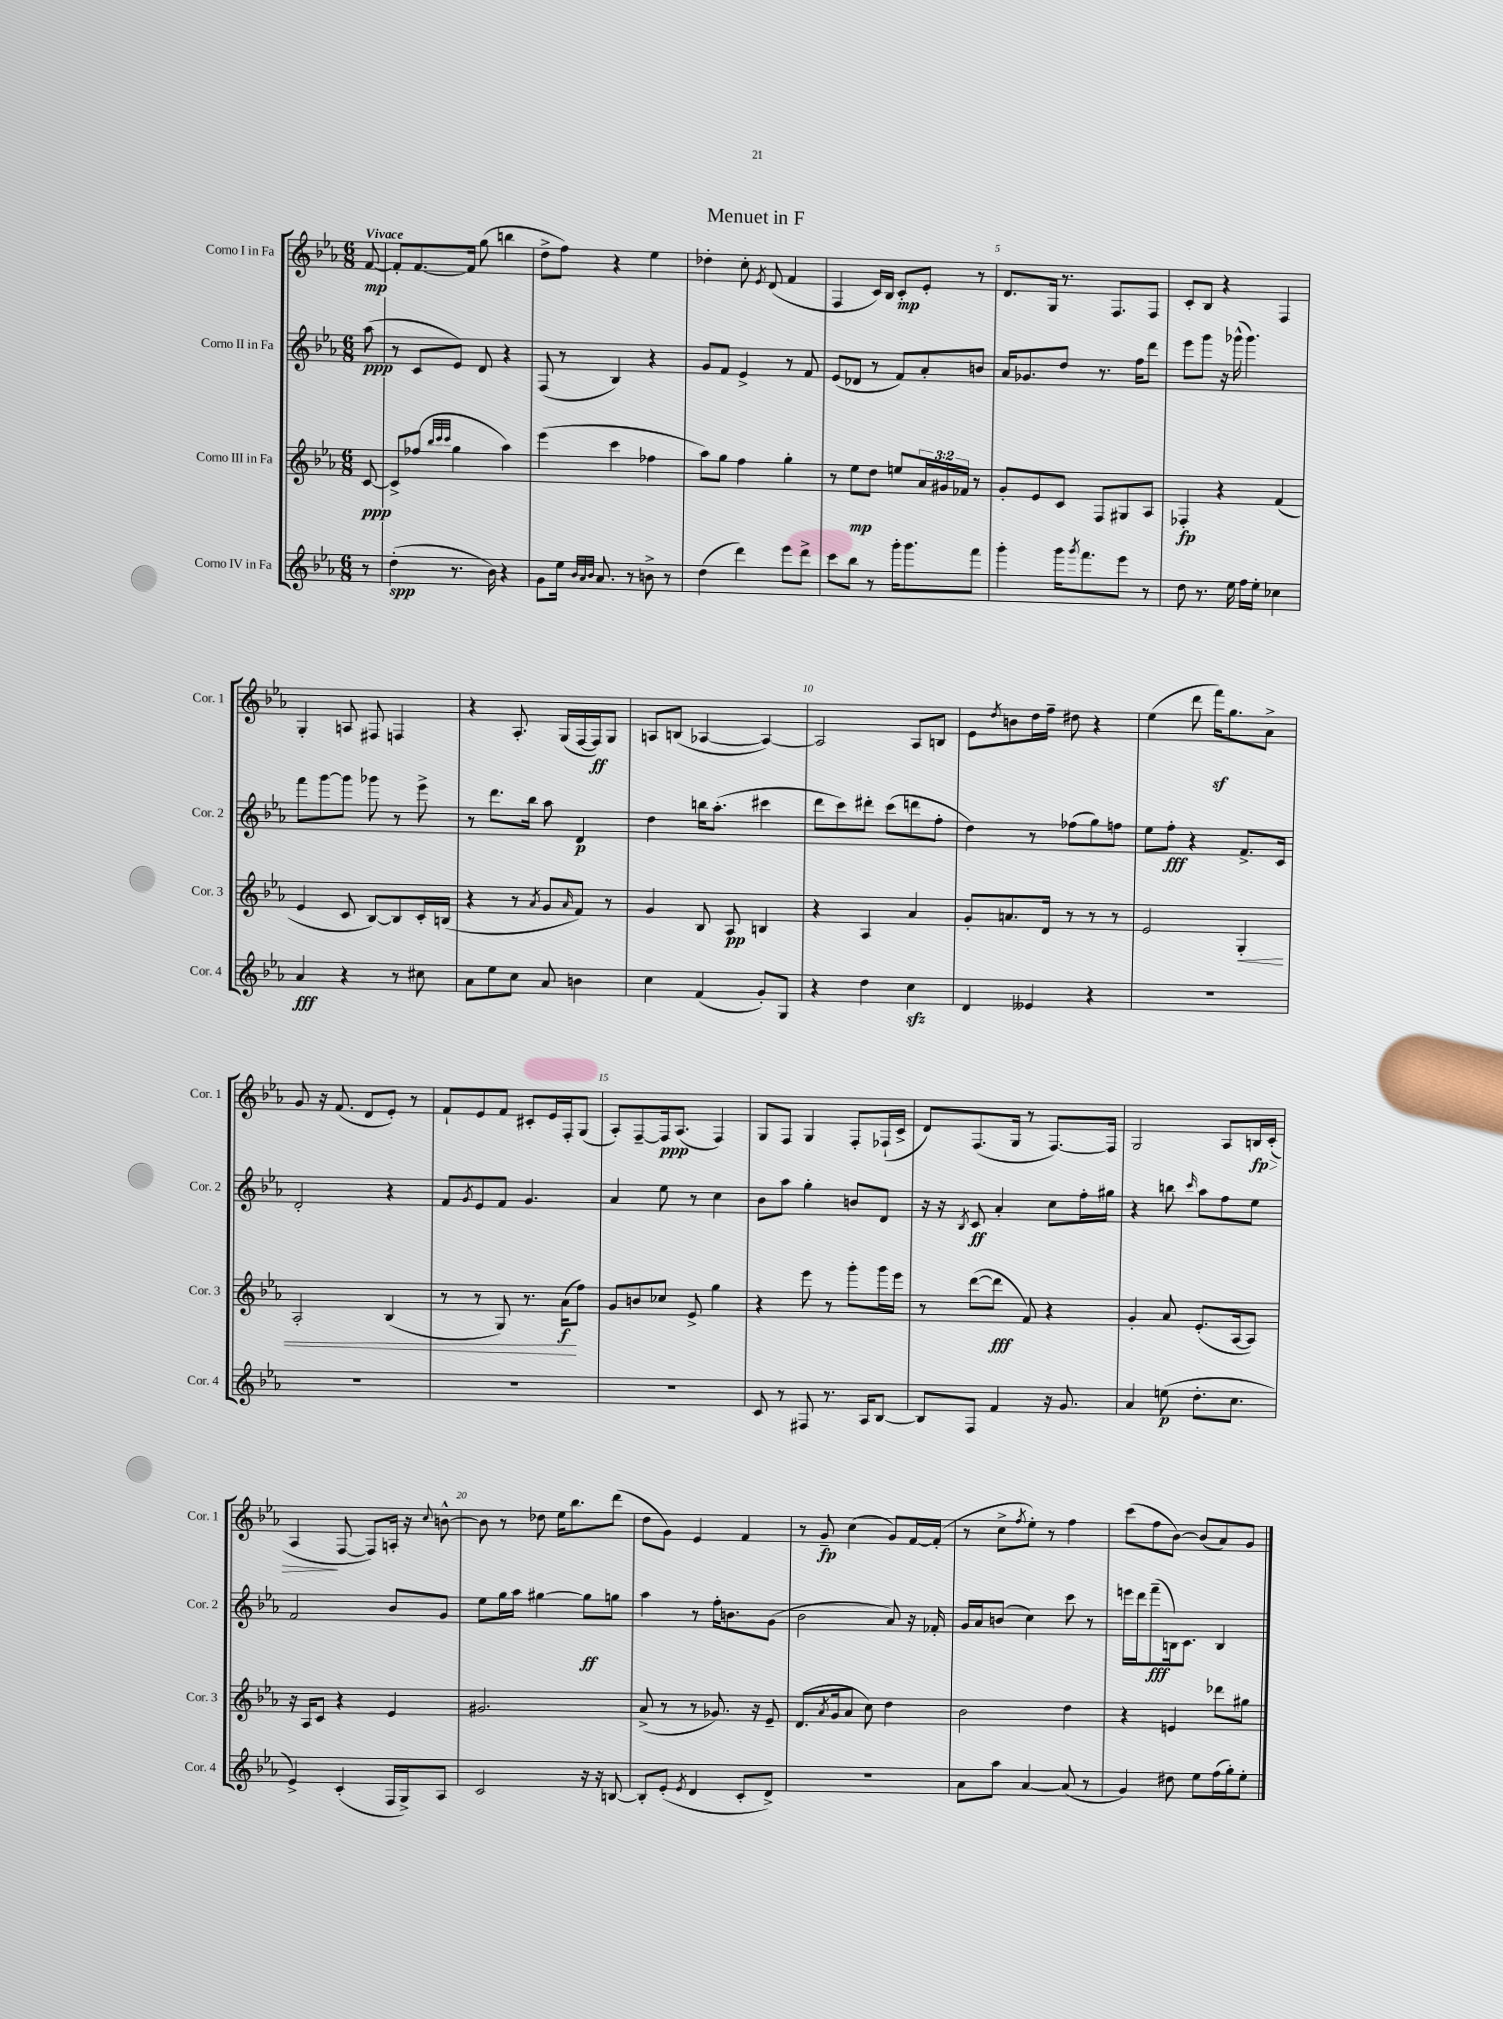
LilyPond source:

\header { title = "Menuet in F" }
<<
\new StaffGroup <<
\new Staff = "s0" \with { instrumentName = "Corno I in Fa" shortInstrumentName = "Cor. 1" } {
    \clef treble \key ees \major \numericTimeSignature \time 6/8 \partial 8 \tempo "Vivace"
    f'8~\mp |
    f'8-. f'8.~ f'16 g''8( b''4 |
    d''8-> f''8) r4 ees''4 |
    des''4-. c''8-. \acciaccatura { ees'8 } d'8( f'4 |
    f4 c'16) bes16 c'8-.\mp ees'8-. r8 |
    d'8. g16 r8. f8. f8 |
    c'8-. bes8 r4 f4 |
    g4-. a8 fis8 f4 |
    r4 aes8.-. g16( f16~ f16\ff) g8 |
    a8 b8( aes4~ aes4~) |
    aes2 aes8 b8 |
    ees'8 \acciaccatura { d''8 } b'8 d''16 f''16-- dis''8 r4 |
    ees''4( d'''8 f'''16\sf) g''8. aes'8-> |
    g'8 r16 f'8.( d'8 ees'8-.) r8 |
    f'8-! ees'8 f'8 cis'8-. ees'16 f16-. g8( |
    aes8-.) f8~-- f16\ppp aes8.( f4) |
    g8 f8 g4 f8-. fes16-!( c'16-> |
    d'8) f8.( g16 r8 f8.~) f16 |
    g2 aes8 b16\fp\> c'16-.( |
    aes4\! f8~ f8) a16-. r16 \appoggiatura { c''8 } b'8~-^ |
    b'8 r8 des''8 ees''16 bes''8. d'''8( |
    d''8 g'8) ees'4 f'4 |
    r8 g'8--\fp c''4( g'8) f'16~ f'16-.( |
    r8 c''8-> \acciaccatura { f''8 } ees''8-.) r8 f''4 |
    c'''8( f''8 bes'8~) bes'8( aes'8) g'8 \bar "|." |
}
\new Staff = "s1" \with { instrumentName = "Corno II in Fa" shortInstrumentName = "Cor. 2" } {
    \clef treble \key ees \major \numericTimeSignature \time 6/8 \partial 8
    aes''8\ppp( |
    r8 c'8 ees'8) d'8 r4 |
    f8( r8 bes4) r4 |
    g'8 f'8 ees'4-> r8 f'8 |
    ees'8( des'8 r8 f'8) aes'8-. b'8 |
    aes'16 ges'8. d''8 r8. f''16 d'''8 |
    ees'''8 g'''8 r16 ges'''16-^( ges'''4.) |
    f'''8 g'''8~ g'''8 ges'''8 r8 ees'''8-> |
    r8 d'''8. bes''16 aes''8 d'4\p |
    d''4 b''16 aes''8.-.( cis'''4 |
    d'''8 c'''8) dis'''8-. c'''8( d'''8 f''8-. |
    d''4) r8 fes''8( g''8) f''8 |
    ees''8 f''8-.\fff r4 f'8.-> c'16 |
    d'2-. r4 |
    f'8 \acciaccatura { g'8 } ees'8 f'8 g'4. |
    aes'4 ees''8 r8 c''4 |
    bes'8 aes''8 g''4-. b'8 d'8 |
    r16 r16 \acciaccatura { bes8 } c'8\ff aes'4-. c''8 f''16-. gis''16 |
    r4 b''8 \grace { c'''16 } aes''8 f''8 ees''8 |
    f'2 bes'8 g'8 |
    ees''8 g''16 aes''16 gis''4~ gis''8\ff g''8 |
    aes''4 r8 f''16-. b'8. g'8( |
    bes'2 aes'8) r16 fes'16-. |
    g'16 aes'16 b'8( c''4) c'''8 r8 |
    e'''16 d'''16 f'''8--\fff( b16) c'8. b4 \bar "|." |
}
\new Staff = "s2" \with { instrumentName = "Corno III in Fa" shortInstrumentName = "Cor. 3" } {
    \clef treble \key ees \major \numericTimeSignature \time 6/8 \override Staff.TupletNumber.text = #tuplet-number::calc-fraction-text \partial 8
    c'8~\ppp |
    c'8-> fes''8( \grace { bes''32 c'''32 c'''32 } g''4 aes''4) |
    ees'''4( c'''4 fes''4 |
    aes''8) g''8 f''4 g''4-. |
    r8 ees''8\mp d''8 e''8 \tuplet 3/2 { aes'16 gis'16 fes'16 } r8 |
    g'8-. ees'8 c'8 f8 gis8 aes8 |
    fes4-.\fp r4 f'4( |
    ees'4 c'8 bes8~) bes8 c'16-. b16( |
    r4 r8 \acciaccatura { aes'8 } g'8 \grace { aes'16 } f'8) r8 |
    g'4 bes8 aes8\pp b4 |
    r4 aes4 aes'4 |
    g'8-. a'8. d'16 r8 r8 r8 |
    ees'2 g4-.\< |
    aes2-. bes4( |
    r8 r8 g8) r8. aes'16\f\!( f''8) |
    g'8 b'8 ces''8 ees'8-> g''4 |
    r4 ees'''8 r8 g'''8-. g'''16 ees'''16 |
    r8 d'''8~( d'''8\fff f'8) r4 |
    g'4-. aes'8 ees'8.-.( aes16~ aes8) |
    r16 aes16 c'8 r4 ees'4 |
    gis'2. |
    aes'8->( r8 r8 ges'8.) r16 ees'8-- |
    d'8.( \acciaccatura { aes'8 } g'16 aes'8 c''8) d''4 |
    bes'2 d''4 |
    r4 e'4 des'''8 gis''8 \bar "|." |
}
\new Staff = "s3" \with { instrumentName = "Corno IV in Fa" shortInstrumentName = "Cor. 4" } {
    \clef treble \key ees \major \numericTimeSignature \time 6/8 \partial 8
    r8 |
    d''4-.\spp( r8. bes'16) r4 |
    g'8 ees''16 \grace { bes'32 aes'32 bes'32 } aes'8. r8 b'8-> r8 |
    d''4( d'''4) ees'''8 d'''8-> |
    c'''8 bes''8 r8 g'''16-. g'''8. f'''8 |
    g'''4-. g'''16 \acciaccatura { g'''8 } f'''8. ees'''8 r8 |
    d''8 r8. ees''16 f''16 ees''16-. ces''4 |
    aes'4\fff r4 r8 cis''8 |
    aes'8 ees''8 c''8 aes'8 b'4 |
    c''4 f'4( g'8-.) g8 |
    r4 d''4 c''4\sfz |
    d'4 eeses'4 r4 |
    R2. |
    R2. |
    R2. |
    R2. |
    c'8 r8 fis8 r8. aes16 bes8~ |
    bes8 f8 f'4 r16 g'8. |
    aes'4 e''8\p( d''8.-. c''8. |
    ees'4->) c'4-.( f16 g16->) aes8 |
    c'2 r16 r16 b8~ |
    b8-. ees'8-.( \acciaccatura { ees'8 } d'4 c'8-. d'8->) |
    R2. |
    aes'8 aes''8 aes'4~ aes'8( r8 |
    g'4) dis''8 ees''8 f''16( g''16-.) ees''8-. \bar "|." |
}
>>
>>
\layout { \context { \Score \override BarNumber.break-visibility = ##(#f #t #t) barNumberVisibility = #(every-nth-bar-number-visible 5) } }
